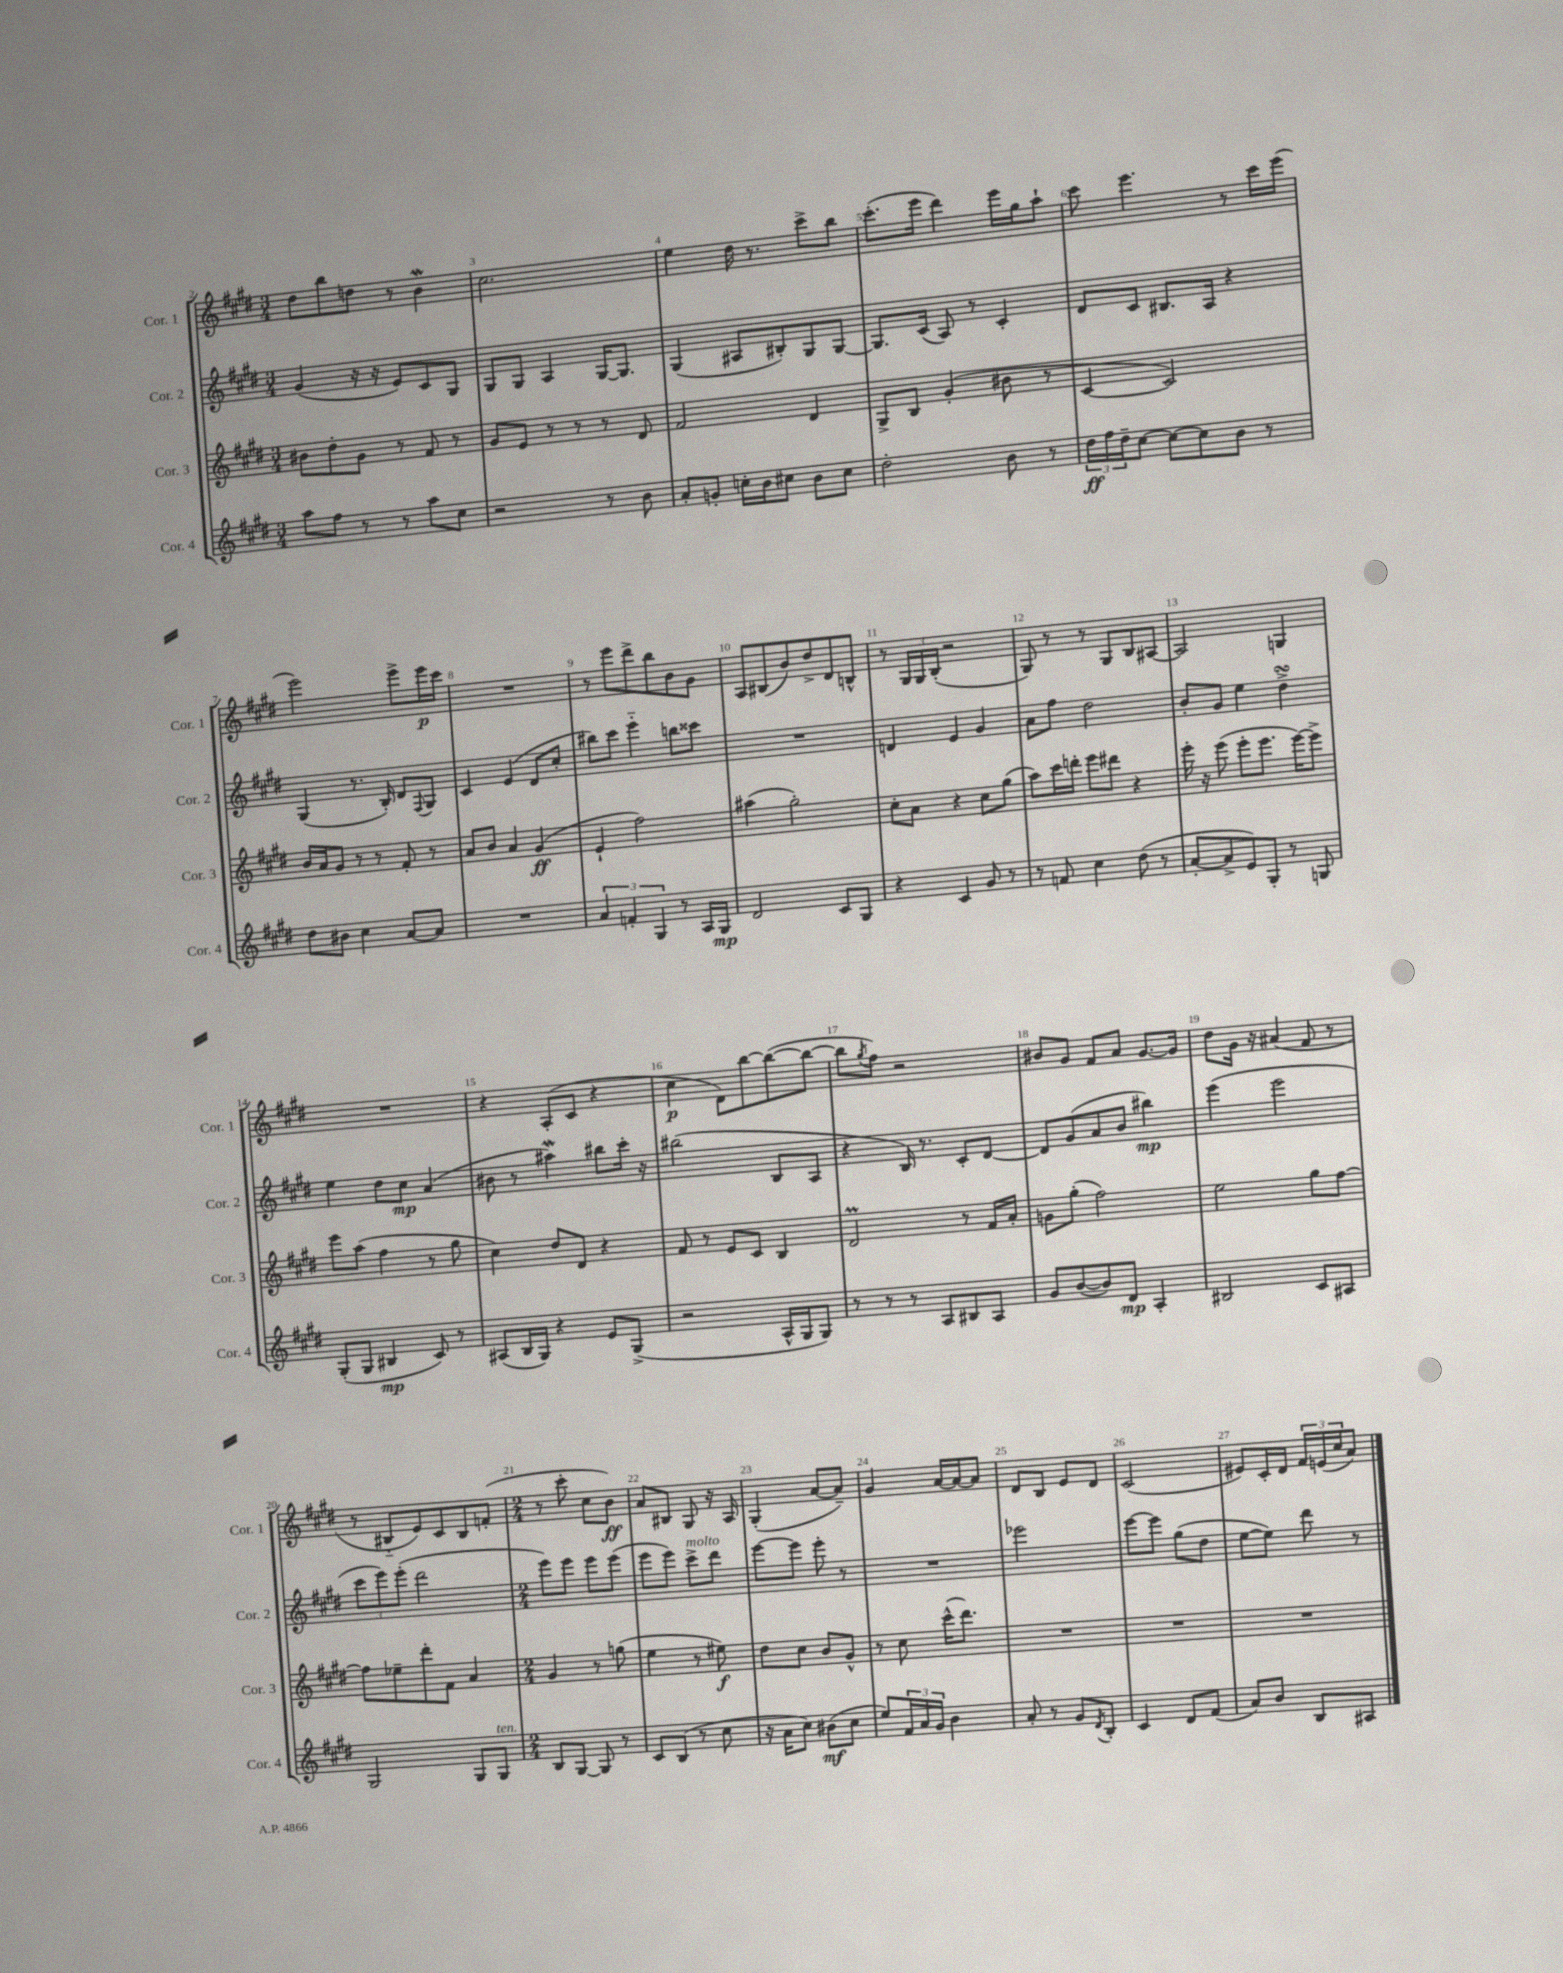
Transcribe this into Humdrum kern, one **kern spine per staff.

**kern	**kern	**kern	**kern
*staff4	*staff3	*staff2	*staff1
*clefG2	*clefG2	*clefG2	*clefG2
*k[f#c#g#d#]	*k[f#c#g#d#]	*k[f#c#g#d#]	*k[f#c#g#d#]
*M3/4	*M3/4	*M3/4	*M3/4
8aa	8b#	(4g#	8dd#
8ff#	8dd#'	.	8bb
8r	8g#	16r	8dd
.	.	16r	.
8r	8r	8e)	8r
8aa	8f#	8c#	4b
8cc#	8r	8G#	.
=	=	=	=
2r	8g#	8G#	2.cc#
.	8e	8G#	.
.	8r	4A	.
.	8r	.	.
8r	8r	[16G#	.
.	.	8.G#]	.
8b	8d#	.	.
=	=	=	=
8a'	2f#	(4G#	4ee
8g'	.	.	.
16cc'	.	8A#	16dd#
16b	.	.	8.r
8cc#	.	8B#')	.
8b	4d#	8G#	8ccc#^
8cc#	.	[8G#	8bb
=	=	=	=
2dd#'	8G#^	8.G#]	(8.ccc#'
.	8B	.	.
.	.	(16c#	16eee
.	(4g#'	8A)	4ddd#)
.	.	8r	.
8b	8b#	4c#'	16eee
.	.	.	16gg#
8r	8r	.	8aa`
=	=	=	=
24dd#	[4c#	8d#	8ccc#
24ff#	.	.	.
24dd#~	.	.	.
[8cc#	.	8c#	4.eee
8cc#_	2c#])	8.B#	.
8cc#]	.	.	.
.	.	16A	.
8b	.	4r	8r
8r	.	.	16ccc#
.	.	.	(16eee
=	=	=	=
8dd#	16b	(4G#	2eee)
.	16a	.	.
8b#	8g#	.	.
4cc#	8r	8.r	.
.	8r	.	.
.	.	16B')	.
[8a	8f#'	8d#	8eee^
.	.	8qqF#	.
8a]	8r	8G#	16eee
.	.	.	16ccc#
=	=	=	=
2.r	8a	4c#	2.r
.	8b	.	.
.	4a	(4e	.
.	(4g#	8d#	.
.	.	8cc#'	.
=	=	=	=
6a	4e`	8bb#)	8r
.	.	8ccc#	8eee
6f'	.	.	.
.	2ff#)	4eee'~	8ddd#^
6G#	.	.	.
.	.	.	8bb
8r	.	8bb	8b
16A	.	8ccc##	8g#
16G#	.	.	.
=	=	=	=
2d#	(4aa#	2.r	8A
.	.	.	(8B#
.	2gg#')	.	8b)
.	.	.	8dd#^
8c#	.	.	8d#
8G#	.	.	8B^^
=	=	=	=
4r	8cc#'	4d	8r
.	8a	.	24G#
.	.	.	24G#
.	.	.	(24B'
4c#	4r	4e	2r
8g#	8cc#	4g#	.
8r	(8gg#	.	.
=	=	=	=
8r	8aa)	8a	8G#)
8f	16ccc#	8ff#	8r
.	16ddd'	.	.
4cc#	8eee	2dd#	8r
.	8ddd#	.	8G#
(8dd#	4r	.	8B
8r	.	.	[8A#
=	=	=	=
[8a'	16eee'	8b'	2A#]
.	16r	.	.
8a^]	(8eee	8g#	.
8e)	8eee'	4ee	.
8G#'	8.eee	.	.
8r	.	4dd#^	4G
.	[16eee)	.	.
8G	8eee^]	.	.
=	=	=	=
(8G#'	8eee	4ee	2.r
8G#	(8aa	.	.
4B#	4ff#	8dd#	.
.	.	8cc#	.
8c#)	8r	(4a	.
8r	8gg#	.	.
=	=	=	=
(8A#	4cc#)	8b#	4r
16B	.	8r	.
16G#)	.	.	.
4r	8dd#	4aa#)	(8A'
.	8d#	.	8c#
8e	4r	8bb#	4r
(8G#^	.	16ccc#'	.
.	.	16r	.
=	=	=	=
2r	8f#	(2bb#	4cc#
.	8r	.	.
.	8e	.	8d#)
.	8c#	.	[8bb
16A^^	4B	8B	(8bb_
16G#	.	.	.
8G#)	.	8A	8bb_
=	=	=	=
8r	2d#	4r	8bb]
.	.	.	8qgg#
8r	.	.	8ff#)
8r	.	16B)	2r
.	.	8.r	.
8A	.	.	.
8B#	8r	8c#'	.
8A	16f#	[8d#	.
.	16a'	.	.
=	=	=	=
8g#	8g	8d#]	8b#
([8b	(8gg#'	(8g#	8g#
8b])	2ff#)	8a	8f#
8d#	.	8b	8a
4A'	.	4bb#)	[8.g#
.	.	.	16g#]
=	=	=	=
2B#	2ee	(4eee	8dd#
.	.	.	16g#
.	.	.	16r
.	.	2eee	(4a#
8c#	8gg#	.	8f#
8A#	[8ff#	.	8r
=	=	=	=
2G#	8ff#]	12ccc#	8r
.	.	12eee)	.
.	8ee-~	.	8B#'~
.	.	(12eee'	.
.	8ddd#'	2ddd#	8e)
.	8f#	.	8c#
8G#	4a	.	8B#
8G#	.	.	(8f'
=	=	=	=
*M2/4	*M2/4	*M2/4	*M2/4
8B	4g#	8eee)	8r
[8G#	.	8eee	8ccc#'
8G#]	8r	8eee	8cc#
8r	(8gg	(8eee	8b)
=	=	=	=
8c#	4ee	8eee	8a
(8B	.	8eee)	8B#
8r	8r	8ccc#^	8G#
8cc#	8ee#)	8ddd#	16r
.	.	.	16A
=	=	=	=
16r	8dd#	[8eee	(4G#'
16a	.	.	.
8cc#)	8cc#	8eee]	.
(8b#	8b	8eee'	[8a
8cc#	8g#^^	8r	8a~])
=	=	=	=
8ee)	8r	2r	4g#
24f#	8cc#	.	.
24a	.	.	.
24g#	.	.	.
4b	(16ccc#^^	.	[16a
.	8.ddd#)	.	16a_
.	.	.	8a]
=	=	=	=
8a'	2r	2eee-	8d#
8r	.	.	8B
8g#	.	.	8e
8qd#	.	.	.
8B'	.	.	8d#
=	=	=	=
4c#	2r	[8eee	(2c#
.	.	8eee]	.
8d#	.	(8gg#	.
(8f#	.	8dd#	.
=	=	=	=
8a)	2r	[8ee	8e#)
8b	.	8ee])	16c#'
.	.	.	16d#
8B	.	8ddd#	24f#
.	.	.	(24e
.	.	.	24cc#
8A#	.	8r	8a)
==	==	==	==
*-	*-	*-	*-
